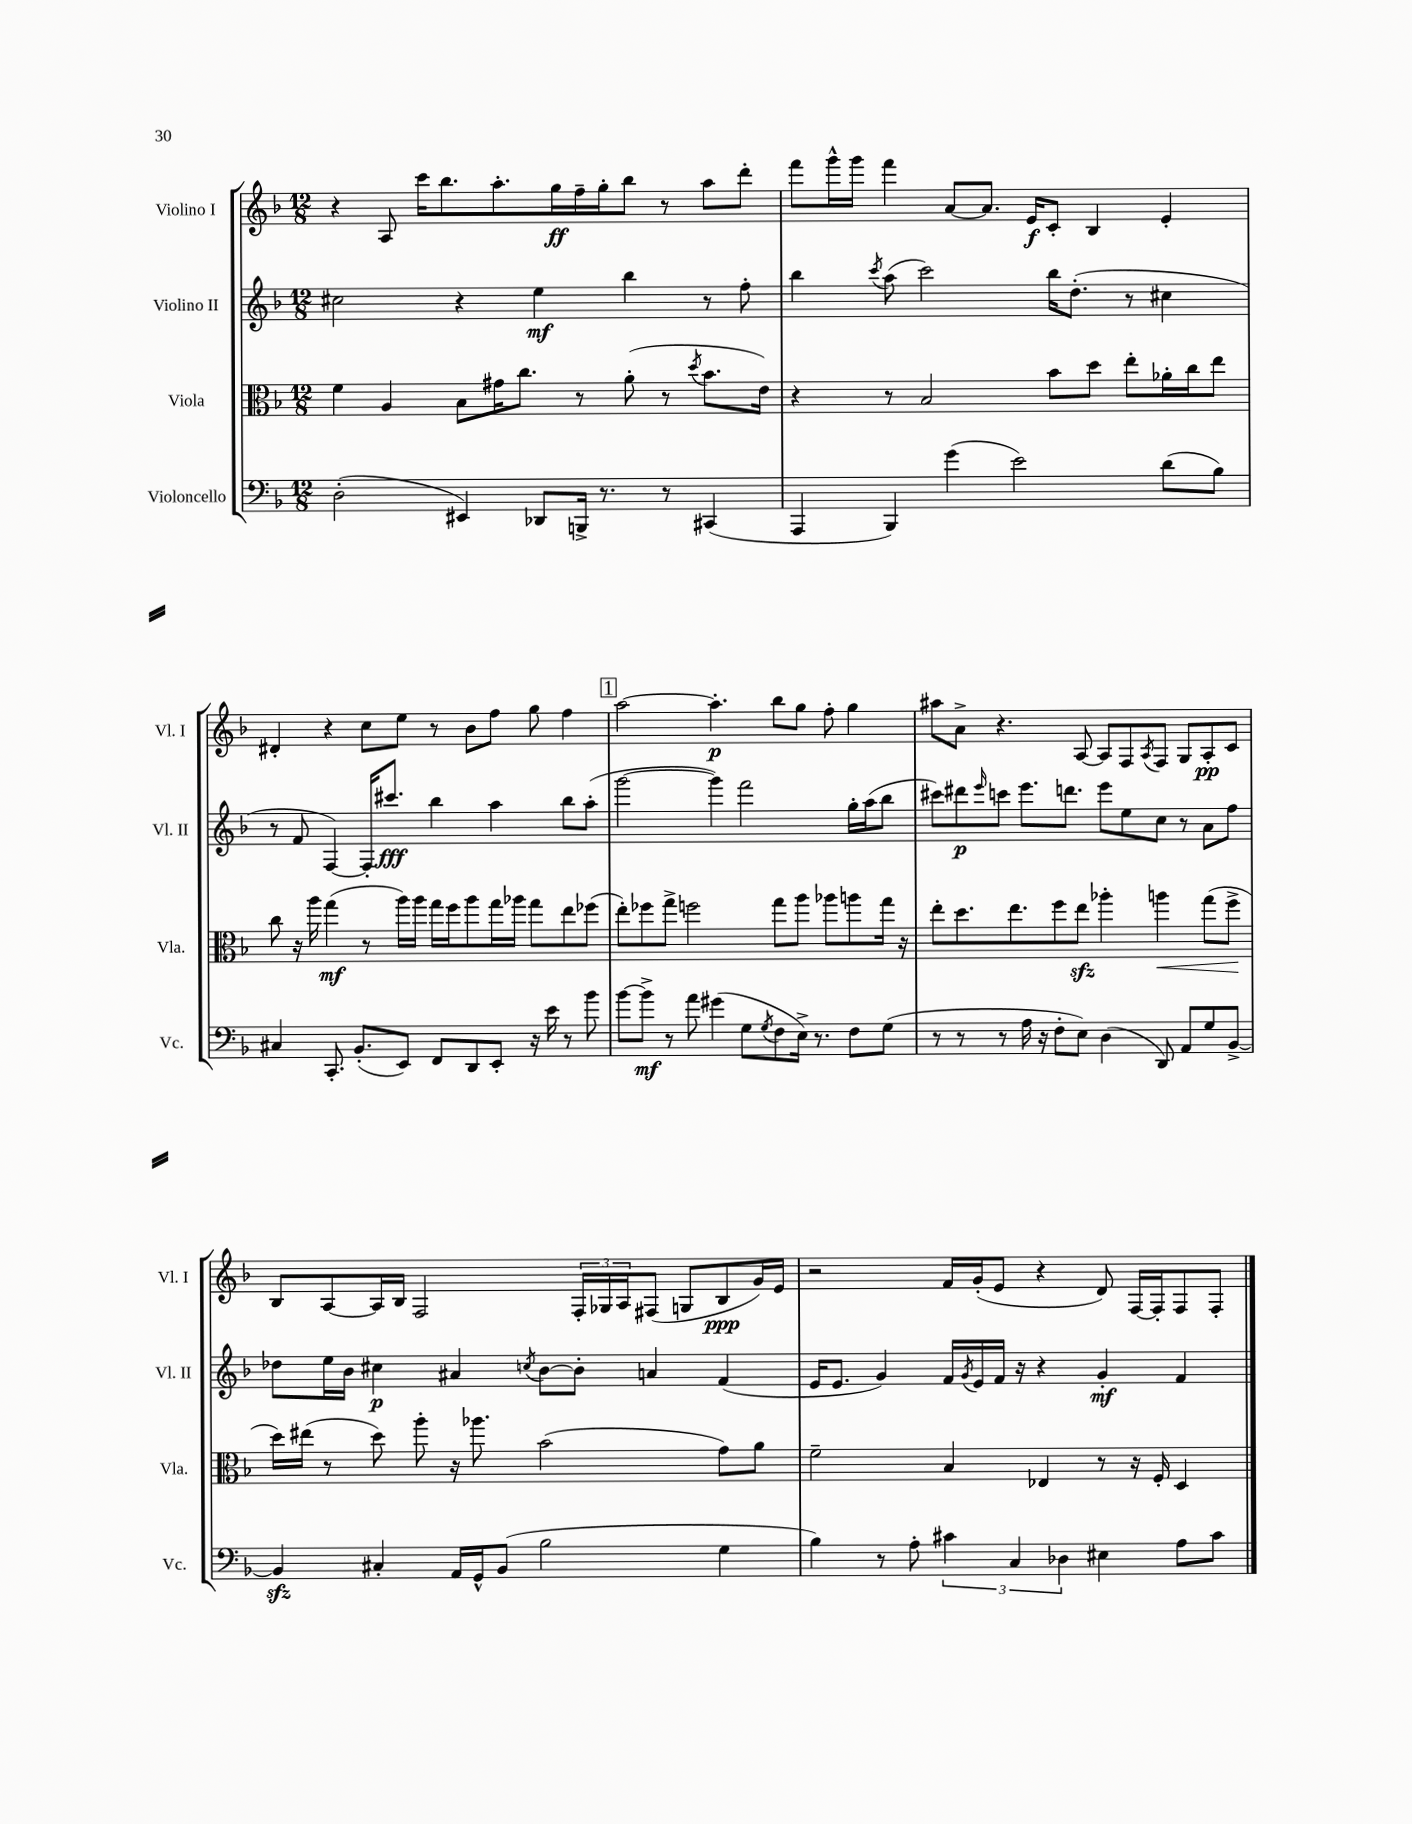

**kern	**dynam	**kern	**dynam	**kern	**dynam	**kern	**dynam
*part4	*part4	*part3	*part3	*part2	*part2	*part1	*part1
*staff4	*staff4	*staff3	*staff3	*staff2	*staff2	*staff1	*staff1
*I"Violoncello	*	*I"Viola	*	*I"Violino II	*	*I"Violino I	*
*I'Vc.	*	*I'Vla.	*	*I'Vl. II	*	*I'Vl. I	*
*clefF4	*	*clefC3	*	*clefG2	*	*clefG2	*
*k[b-]	*	*k[b-]	*	*k[b-]	*	*k[b-]	*
*M12/8	*	*M12/8	*	*M12/8	*	*M12/8	*
=2	=2	=2	=2	=2	=2	=2	=2
(2D'\	.	4f\	.	2cc#X\	.	4r	.
.	.	4A/	.	.	.	8A/	.
.	.	.	.	.	.	16ccc\KL	.
.	.	.	.	.	.	8.bb-\	.
4EE#X/)	.	8B-\L	.	4r	.	.	.
.	.	16g#X\K	.	.	.	8.aa'\	.
.	.	8.cc\J	.	.	.	.	.
8DD-X/L	.	.	.	4ee\	mf	.	.
.	.	.	.	.	.	16gg\L	ff
16BBBn^/Jk	.	8r	.	.	.	16ff~\	.
8.r	.	.	.	.	.	16gg'\J	.
.	.	(8a'\	.	4bb-\	.	8bb-\J	.
8r	.	8r	.	.	.	8r	.
.	.	8qdd/	.	.	.	.	.
(4CC#X/	.	8.b-\L	.	8r	.	8aa\L	.
.	.	.	.	8ff'\	.	8ddd'\J	.
.	.	16e\Jk)	.	.	.	.	.
=3	=3	=3	=3	=3	=3	=3	=3
4AAA/	.	4r	.	4bb-\	.	8fff\L	.
.	.	.	.	.	.	16ggg^^\L	.
.	.	.	.	.	.	16ggg\JJ	.
.	.	.	.	8qccc/	.	.	.
4BBB-/)	.	8r	.	(8aa\	.	4fff\	.
.	.	2B-/	.	2ccc\)	.	.	.
(4g\	.	.	.	.	.	[8a/L	.
.	.	.	.	.	.	8.a/J]	.
2e\)	.	.	.	.	.	.	.
.	.	.	.	.	.	16e/KL	f
.	.	8b-\L	.	16bb-\KL	.	8c'/J	.
.	.	.	.	(8.dd'\J	.	.	.
.	.	8dd\J	.	.	.	4B-/	.
.	.	8ee'\L	.	8r	.	.	.
(8d\L	.	16a-X'\L	.	4cc#X\	.	4e'/	.
.	.	16cc\J	.	.	.	.	.
8B-\J)	.	8ee\J	.	.	.	.	.
!!LO:LB:g=z
=4	=4	=4	=4	=4	=4	=4	=4
4C#X/	.	8cc\	.	8r	.	4d#X'/	.
.	.	16r	.	8f/	.	.	.
.	.	16aa\	.	.	.	.	.
8.CC'/	.	(4gg\	mf	[4F/)	.	4r	.
(8.BB-'/L	.	.	.	.	.	.	.
.	.	8r	.	16F'/KL]	.	8cc\L	.
.	.	.	.	8.ccc#X/J	fff	.	.
8EE/J)	.	16aa\LL)	.	.	.	8ee\J	.
.	.	16aa\JJ	.	.	.	.	.
8FF/L	.	16gg\LL	.	4bb-\	.	8r	.
.	.	16ff\J	.	.	.	.	.
8DD/	.	8aa\	.	.	.	8b-\L	.
8EE'/J	.	16gg\L	.	4aa\	.	8ff\J	.
.	.	16aa-X\JJ	.	.	.	.	.
16r	.	8gg\L	.	.	.	8gg\	.
16e\	.	.	.	.	.	.	.
8r	.	8ee\	.	8bb-\L	.	4ff\	.
8b-\	.	(8ff-X\J	.	(8aa'\J	.	.	.
!!LO:REH:place=s1:t=1
=5	=5	=5	=5	=5	=5	=5	=5
[8b-\L	.	8ee'\L)	.	[2ggg\	.	[2aa\	.
8b-^\J]	mf	8ff-X\	.	.	.	.	.
8r	.	8gg^\J	.	.	.	.	.
8a\	.	2ffn\	.	.	.	.	.
(4g#X\	.	.	.	4ggg\])	.	4.aa'\]	p
8G\L	.	.	.	2fff\	.	.	.
8qG/	.	.	.	.	.	.	.
8F\	.	8gg\L	.	.	.	8bb-\L	.
16E^\Jk)	.	8aa\J	.	.	.	8gg\J	.
8.r	.	.	.	.	.	.	.
.	.	8aa-X\L	.	.	.	8ff'\	.
8F\L	.	8aan\	.	16gg'\LL	.	4gg\	.
.	.	.	.	(16aa\J	.	.	.
(8G\J	.	16gg\Jk	.	8bb-\J	.	.	.
.	.	16r	.	.	.	.	.
=6	=6	=6	=6	=6	=6	=6	=6
8r	.	8ee'\L	.	8ccc#X\L)	.	8aa#X\L	.
8r	.	8.dd\	.	8ddd#X\	p	8a^\J	.
.	.	.	.	16qqeee/	.	.	.
8r	.	.	.	8cccn\J	.	4.r	.
.	.	8.ee\	.	.	.	.	.
16A\	.	.	.	8.eee\L	.	.	.
16r	.	.	.	.	.	.	.
8F'\L	.	8ff\	.	.	.	.	.
.	.	.	.	8.dddn\J	.	.	.
8E\J)	.	8eezz\J	.	.	.	[8A/	.
(4D\	.	4aa-X'\	.	8eee\L	.	8A/L]	.
.	.	.	.	8ee\	.	8F/	.
.	.	.	.	.	.	8qA/	.
!	!	!	!LO:HP:b	!	!	!	!
8DD/)	.	4aan\	<	8cc\J	.	8F/J	.
8AA/L	.	.	.	8r	.	8G/L	.
8G/	.	(8gg\L	.	8a\L	.	8A'/	pp
[8BB-^/J	.	8ff^\J	.	8ff\J	.	8c/J	.
.	.	.	[	.	.	.	.
!!LO:LB:g=z
=7	=7	=7	=7	=7	=7	=7	=7
4BB-zz/]	.	16dd\LL)	.	8dd-X\L	.	8B-/L	.
.	.	(16ee#X\JJ	.	.	.	.	.
.	.	8r	.	16ee\L	.	[8A/	.
.	.	.	.	16b-\JJ	.	.	.
4C#X'/	.	8dd\)	.	4cc#X\	p	16A/L]	.
.	.	.	.	.	.	16B-/JJ	.
.	.	8aa'\	.	.	.	2F/	.
16AA/LL	.	16r	.	4a#X/	.	.	.
16GG^^/J	.	8.aa-X\	.	.	.	.	.
(8BB-/J	.	.	.	.	.	.	.
.	.	.	.	8qccn/	.	.	.
2B-\	.	(2b-\	.	[8b-\L	.	.	.
.	.	.	.	8b-'\J]	.	24F'/LL	.
.	.	.	.	.	.	24G-X/	.
.	.	.	.	.	.	24A/J	.
.	.	.	.	4an/	.	(8F#X/J	.
.	.	.	.	.	.	8Gn/L	.
4G\	.	8g\L)	.	(4f/	.	8B-/	ppp
.	.	8a\J	.	.	.	16g/L)	.
.	.	.	.	.	.	16e/JJ	.
=8	=8	=8	=8	=8	=8	=8	=8
4B-\)	.	2f~\	.	16e/KL	.	2r	.
.	.	.	.	8.e/J	.	.	.
8r	.	.	.	4g/)	.	.	.
8A'\	.	.	.	.	.	.	.
6c#X\	.	4B-/	.	16f/LL	.	16f/LL	.
.	.	.	.	8qg/	.	.	.
.	.	.	.	16e/	.	(16g'/J	.
.	.	.	.	16f/JJ	.	8e/J	.
6C/	.	.	.	.	.	.	.
.	.	.	.	16r	.	.	.
.	.	4E-X/	.	4r	.	4r	.
6D-X\	.	.	.	.	.	.	.
4E#X\	.	8r	.	4g'/	mf	8d/)	.
.	.	16r	.	.	.	[16F/LL	.
.	.	16F'/	.	.	.	16F'/J]	.
8A\L	.	4D/	.	4f/	.	8F/	.
8c#\J	.	.	.	.	.	8F'/J	.
==	==	==	==	==	==	==	==
*-	*-	*-	*-	*-	*-	*-	*-
